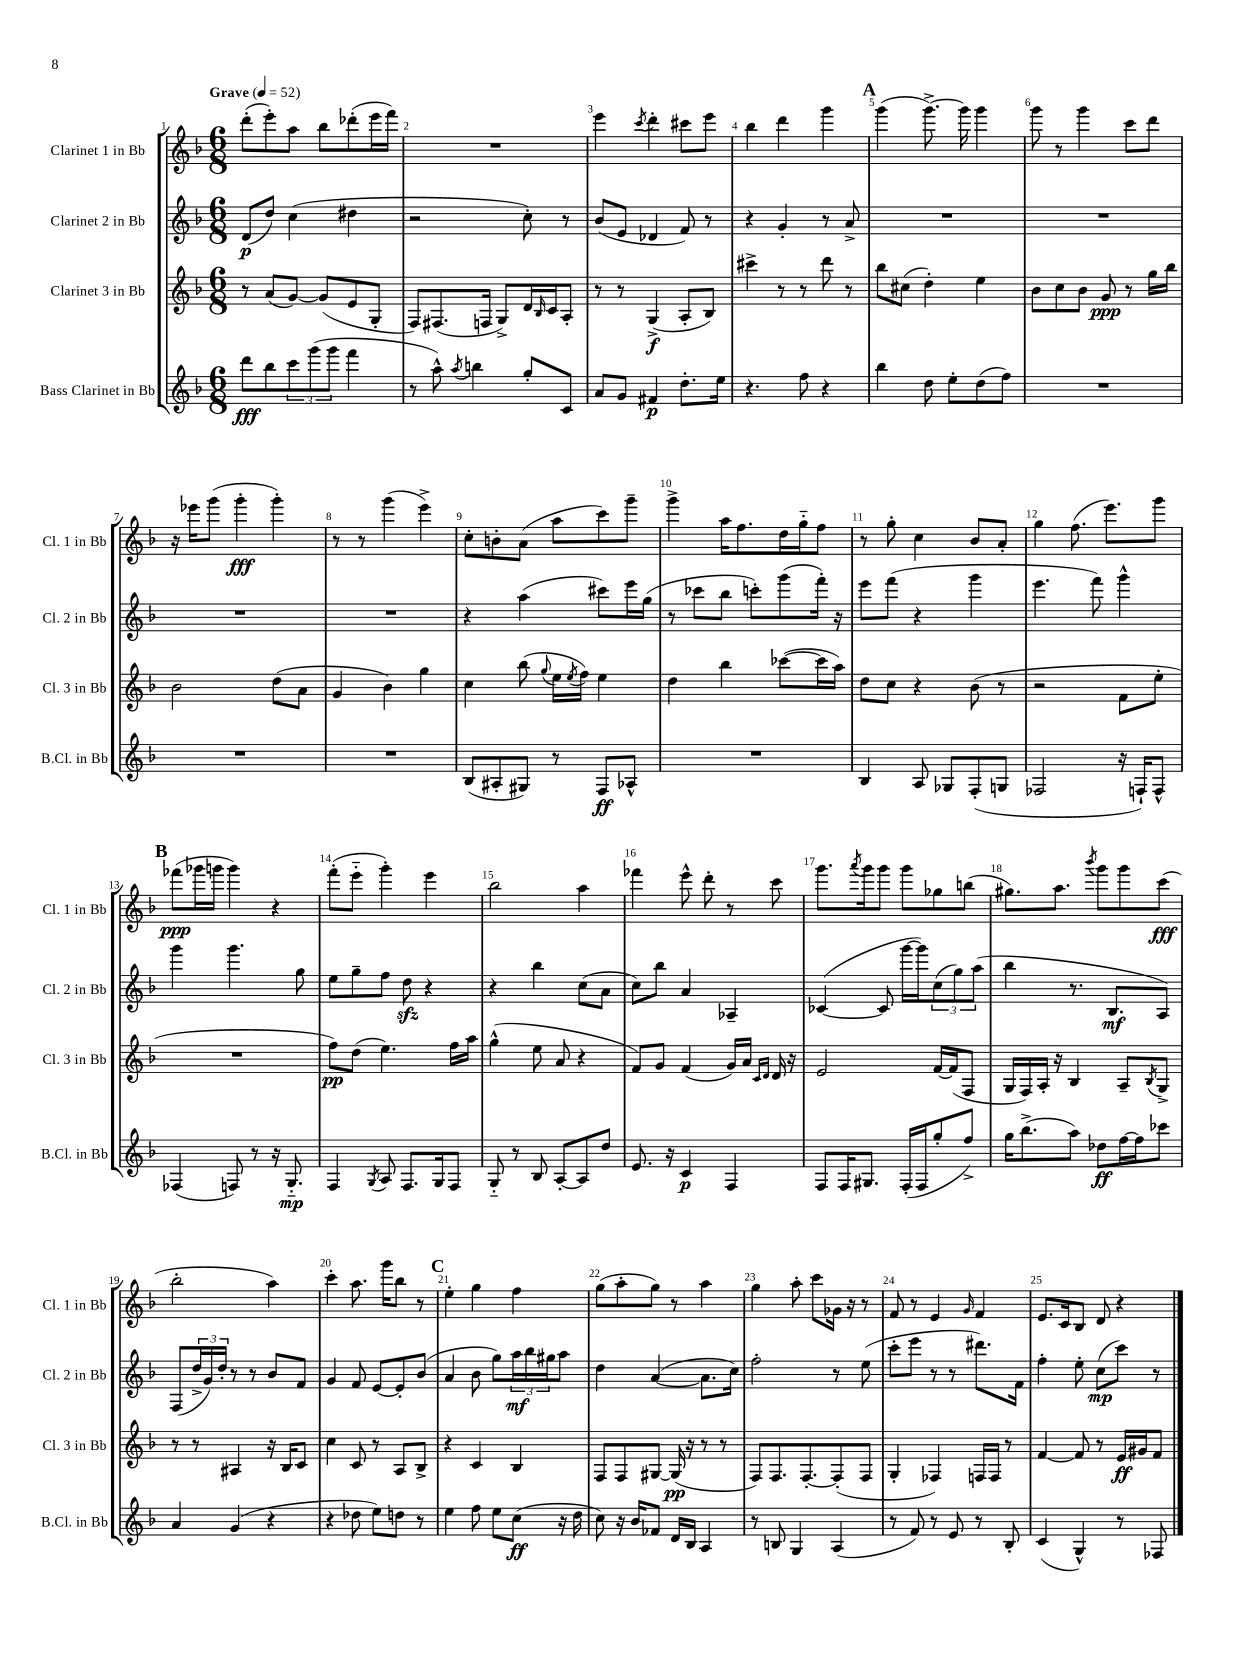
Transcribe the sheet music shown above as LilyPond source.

<<
\new StaffGroup <<
\new Staff = "s0" \with { instrumentName = "Clarinet 1 in Bb" shortInstrumentName = "Cl. 1 in Bb" } {
    \clef treble \key f \major \numericTimeSignature \time 6/8 \tempo "Grave" 4 = 52
    d'''8-.( e'''8-.) a''8 bes''8 des'''8-.( e'''16 f'''16) |
    R2. |
    e'''4 \acciaccatura { c'''8 } d'''4-. cis'''8 e'''8 |
    bes''4 d'''4 g'''4 |
    \mark \markup { \bold "A" } g'''4( g'''8.~->) g'''16 g'''4 |
    g'''8 r8 g'''4 c'''8 d'''8 |
    r16 ees'''16 g'''8( g'''4-.\fff g'''4-.) |
    r8 r8 g'''4( e'''4->) |
    c''8-. b'8-. a'8( a''8 c'''8) g'''8-- |
    g'''4-> a''16 f''8. d''16 g''16-_ f''8 |
    r8 g''8-. c''4 bes'8 a'8-. |
    g''4 f''8.( e'''8.) g'''8 |
    \mark \markup { \bold "B" } fes'''8\ppp( ges'''16 g'''16 g'''4) r4 |
    f'''8-.( e'''8-_ g'''4-.) e'''4 |
    bes''2 a''4 |
    fes'''4 e'''8-^ d'''8-. r8 c'''8 |
    g'''8. \acciaccatura { a'''8 } g'''16 g'''8 g'''8 ges''8 b''8( |
    gis''8.) a''8. \acciaccatura { bes'''8 } g'''8 g'''8 c'''8\fff( |
    bes''2-. a''4) |
    c'''4-. a''8. g'''16 bes''8 r8 |
    \mark \markup { \bold "C" } e''4-. g''4 f''4 |
    g''8( a''8-. g''8) r8 a''4 |
    g''4 a''8-. c'''8 ges'16 r16 r8 |
    f'8 r8 e'4 \grace { g'16 } f'4 |
    e'8. c'16 bes8 d'8 r4 \bar "|." |
}
\new Staff = "s1" \with { instrumentName = "Clarinet 2 in Bb" shortInstrumentName = "Cl. 2 in Bb" } {
    \clef treble \key f \major \numericTimeSignature \time 6/8
    d'8\p( d''8) c''4( dis''4 |
    r2 c''8-.) r8 |
    bes'8( e'8 des'4 f'8) r8 |
    r4 g'4-. r8 a'8-> |
    \mark \markup { \bold "A" } R2. |
    R2. |
    R2. |
    R2. |
    r4 a''4( cis'''8) e'''16 g''16( |
    r8 ces'''8 bes''8 c'''8-.) g'''8( f'''16-.) r16 |
    e'''8 f'''8( r4 g'''4 |
    e'''4. f'''8) g'''4-^ |
    \mark \markup { \bold "B" } g'''4 g'''4. g''8 |
    e''8 g''8-- f''8 d''8\sfz r4 |
    r4 bes''4 c''8( a'8 |
    c''8) bes''8 a'4 aes4-- |
    ces'4~( ces'8 g'''16~ g'''16) \tuplet 3/2 { c''8( g''8) a''8( } |
    bes''4 r8. bes8.\mf a8) |
    f8( \tuplet 3/2 { d''16-> g'16) d''16-. } r8 r8 bes'8 f'8 |
    g'4 f'8 e'8~ e'8-. bes'8( |
    \mark \markup { \bold "C" } a'4 bes'8 g''8) \tuplet 3/2 { a''16\mf bes''16 gis''16 } a''8 |
    d''4 a'4~( a'8. c''16) |
    f''2-. r8 e''8( |
    c'''8-. e'''8 r8 r8 dis'''8.) f'16 |
    f''4-. e''8-. c''8\mp( c'''8) r8 \bar "|." |
}
\new Staff = "s2" \with { instrumentName = "Clarinet 3 in Bb" shortInstrumentName = "Cl. 3 in Bb" } {
    \clef treble \key f \major \numericTimeSignature \time 6/8
    r8 a'8( g'8~) g'8( e'8 g8-. |
    f8) fis8.( f16 g8->) d'16 \grace { bes16 } c'16 a8-. |
    r8 r8 g4->\f( a8-. bes8) |
    cis'''4-> r8 r8 d'''8 r8 |
    \mark \markup { \bold "A" } bes''8 cis''8( d''4-.) e''4 |
    bes'8 c''8 bes'8 g'8\ppp r8 g''16 bes''16 |
    bes'2 d''8( a'8 |
    g'4 bes'4) g''4 |
    c''4 bes''8( \appoggiatura { g''8 } e''16 \acciaccatura { e''8 } f''16) e''4 |
    d''4 bes''4 ces'''8~( ces'''16 a''16) |
    d''8 c''8 r4 bes'8( r8 |
    r2 f'8 e''8-. |
    \mark \markup { \bold "B" } R2. |
    f''8\pp) d''8( e''4.) f''16 a''16 |
    g''4-^( e''8 a'8 r4 |
    f'8) g'8 f'4( g'16) a'16 \grace { c'16 d'16 } d'16 r16 |
    e'2 f'16~ f'16( f8 |
    g16 f16) a16-. r16 bes4 a8-- \acciaccatura { bes8 } g8-> |
    r8 r8 ais4 r16 bes16 c'8 |
    c''4 c'8 r8 a8 bes8-> |
    \mark \markup { \bold "C" } r4 c'4 bes4 |
    f8 f8 gis8~ gis16\pp( r16 r8 r8 |
    f8) f8. f8.~-. f8-.( f8 |
    g4-. fes4) f16 f16 r8 |
    f'4~ f'8 r8 e'16\ff gis'16 f'8 \bar "|." |
}
\new Staff = "s3" \with { instrumentName = "Bass Clarinet in Bb" shortInstrumentName = "B.Cl. in Bb" } {
    \clef treble \key f \major \numericTimeSignature \time 6/8
    d'''8\fff bes''8 \tuplet 3/2 { c'''8 g'''8( g'''8 } f'''4 |
    r8 a''8-^) \acciaccatura { a''8 } b''4 g''8-. c'8 |
    a'8 g'8 fis'4\p d''8.-. e''16 |
    r4. f''8 r4 |
    \mark \markup { \bold "A" } bes''4 d''8 e''8-. d''8( f''8) |
    R2. |
    R2. |
    R2. |
    bes8( ais8-. gis8) r8 f8\ff aes8-^ |
    R2. |
    bes4 a8 ges8 f8-.( g8 |
    fes2 r16 f16-!) f8-^ |
    \mark \markup { \bold "B" } fes4( f8) r8 r16 g8.-_\mp |
    f4 \acciaccatura { g8 } a8 f8. g16 f8 |
    g8-_ r8 bes8 a8~-. a8 d''8 |
    e'8. r16 c'4\p f4 |
    f8 f16 gis8. f16-.( f16 g''8-. f''8->) |
    g''16 bes''8.->( a''8) des''8\ff f''16~ f''16 ces'''8 |
    a'4 g'4( r4 |
    r4 des''8 e''8) d''8 r8 |
    \mark \markup { \bold "C" } e''4 f''8 e''8 c''8\ff( r16 d''16 |
    c''8) r16 bes'16 fes'8 d'16 bes16 a4 |
    r8 b8 g4 a4( |
    r8 f'8) r8 e'8 r8 bes8-. |
    c'4( g4-^) r8 fes8 \bar "|." |
}
>>
>>
\layout { \context { \Score \override BarNumber.break-visibility = ##(#f #t #t) barNumberVisibility = #all-bar-numbers-visible } }
